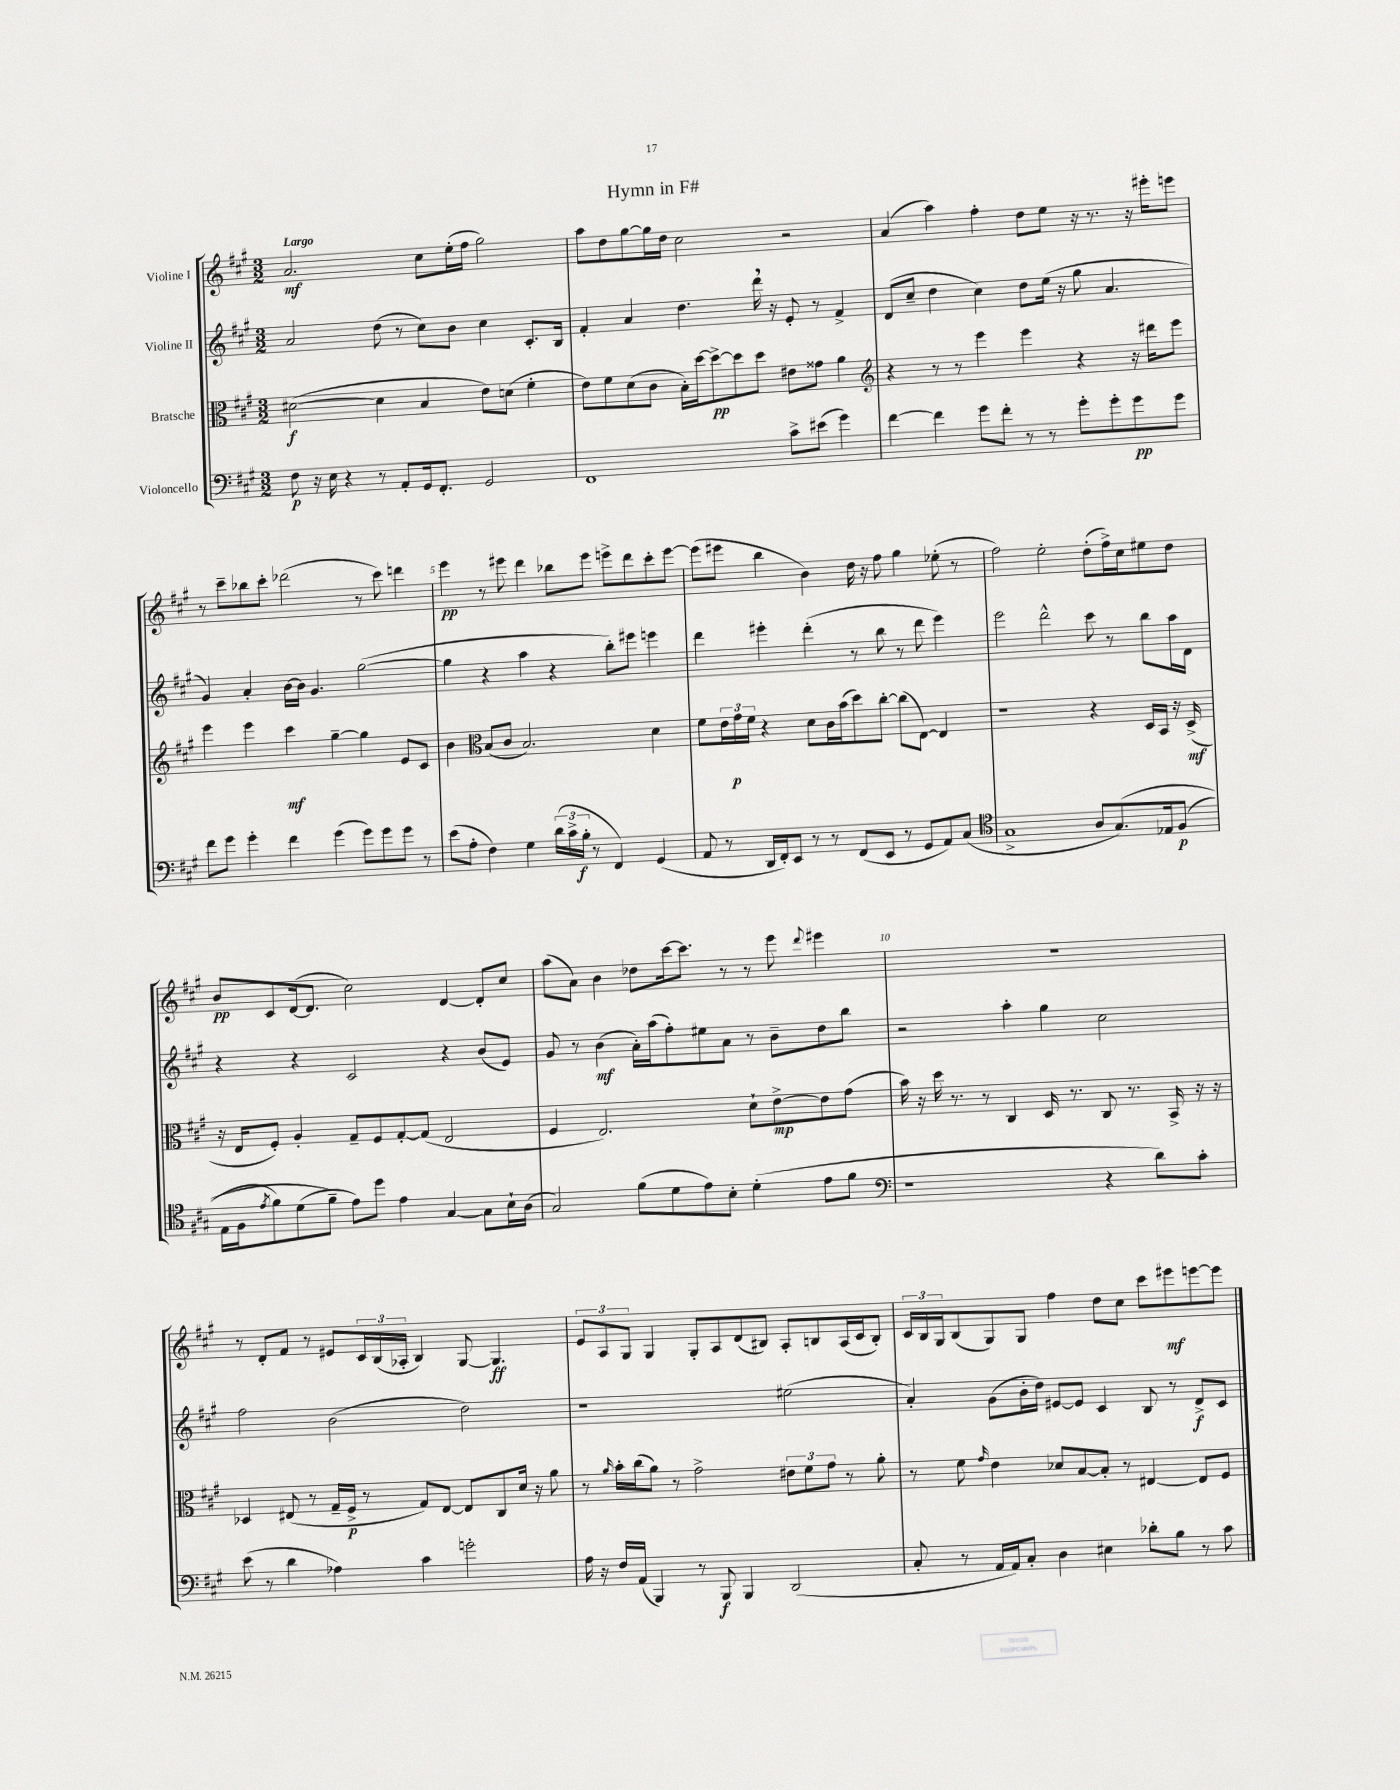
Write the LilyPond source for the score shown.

\header { title = "Hymn in F#" }
<<
\new StaffGroup <<
\new Staff = "s0" \with { instrumentName = "Violine I" } {
    \clef treble \key a \major \numericTimeSignature \time 3/2 \tempo "Largo"
    a'2.\mf cis''8 e''16-.( fis''16 gis''2) |
    a''8 d''8 gis''8~ gis''16 d''16 cis''2 r2 |
    a'4( a''4) fis''4-. d''8 e''8 r16 r8. r16 eis'''16-. e'''8 |
    r8 cis'''8-- bes''8 cis'''8-. des'''2( r8 cis'''8) d'''4 |
    e'''4\pp r8 eis'''8 d'''4 bes''8 eis'''8 e'''8-> d'''8 cis'''8-. e'''8~ |
    e'''8( eis'''8 b''4 b'4) d''16 r16 fis''8 gis''4 ees''8-.( r8 |
    fis''2) e''2-. d''8-.( fis''16->) cis''16 eis''8 d''8 |
    b'8\pp cis'8 d'16~( d'8. cis''2) d'4~ d'8-. cis''8 |
    a''8( a'8) b'4 des''8 cis'''16~ cis'''8. r8 r8 e'''8 \appoggiatura { d'''8 } eis'''4 |
    R1. |
    r8 d'8-. fis'8 r8 eis'8 \tuplet 3/2 { cis'16 b16( aes16-. } b4) gis8~ gis4.\ff |
    \tuplet 3/2 { e'8 a8 gis8 } gis4 gis8-. a8 d'8( bis8) a8-. b8 a16( cis'16 b8-.) |
    \tuplet 3/2 { cis'16 b16 gis16 } b8( gis8) gis8 fis''4 d''8 cis''8 cis'''8 eis'''8\mf e'''8~ e'''8 \bar "|." |
}
\new Staff = "s1" \with { instrumentName = "Violine II" } {
    \clef treble \key a \major \numericTimeSignature \time 3/2
    a'2 d''8( r8 cis''8) b'8 cis''4 cis'8.-. b16 |
    fis'4-. a'4 d''4. d'''16 \breathe r16 e'8-. r8 fis'4-> |
    d'8( cis''8-- d''4 cis''4) d''8 e''16( r16 gis''8 a'4. |
    gis'4) a'4-. b'16~ b'16 gis'4. gis''2~( |
    gis''4 r4 a''4 r4 b''8-.) eis'''8 e'''4 |
    d'''4 eis'''4-. d'''4-.( r8 b''8 r8 d'''8 eis'''4) |
    e'''2 d'''2-^ cis'''8 r8 b''8 a''16 d'16 |
    r4 r4 cis'2 r4 b'8( e'8) |
    gis'8 r8 b'4\mf( a'16-.) a''16( fis''8-.) eis''8 a'8 r8 b'8-- d''8 b''8 |
    r2 a''4-. gis''4 cis''2 |
    fis''2 b'2( d''2) |
    r1 eis''2( |
    a'4-.) gis'8( b'16-. d''16) eis'8~ eis'8 cis'4 b8 r8 d'8->\f cis'8 \bar "|." |
}
\new Staff = "s2" \with { instrumentName = "Bratsche" } {
    \clef alto \key a \major \numericTimeSignature \time 3/2
    dis'2~\f( dis'4 b4 e'8) d'8( fis'4-. |
    e'8) fis'8 d'8( cis'8 b16-.) d''16~ d''8~->\pp d''8 d''8 eis'8 gisis'8 a'4 |
    \clef treble r4 r8 r8 e'''4 e'''4 r4 r16 dis'''16 e'''8 |
    e'''4 e'''4 cis'''4\mf gis''4~-- gis''4 e'8 cis'8 |
    b'4 \clef alto b8( cis'8 b2.) d'4 |
    fis'8 \tuplet 3/2 { e'16 gis'16\p fis'16 } r4 d'8 cis'16 b'16( d''8) cis''8~-. cis''8( e8~) e4 |
    r1 r4 d16 b,16 r16 d16->\mf( |
    r16 e16 fis8-.) a4-. gis8-- fis8 gis8~-. gis8( e2 |
    fis4 e2.) d'8-! e'8~->\mp e'8 gis'8( |
    b'16) r16 d''16 r8. r8 cis4 d16 r8. cis8 r8. b,16-> r16 r16 |
    des4 eis8( r8 gis16-- fis16->\p r8 gis8) eis8~ eis8 cis8 d'16 r16 a'8 |
    r8 \grace { a'16 } b'16-. cis''16( a'8) r8 gis'2-> \tuplet 3/2 { eis'8 fis'8 gis'8 } r8 a'8-. |
    r8 fis'8 \grace { gis'16 } e'4 des'8 b8~ b8-. r8 eis4~ eis8 fis8 \bar "|." |
}
\new Staff = "s3" \with { instrumentName = "Violoncello" } {
    \clef bass \key a \major \numericTimeSignature \time 3/2
    fis8\p r16 e16 r4 r8 a,8-. gis,16 fis,8.-. gis,2 |
    fis,1 cis'8-> eis'8( gis'4) |
    fis'4~ fis'4 gis'8 fis'8-. r8 r8 gis'8-. gis'8-. gis'8\pp gis'8 |
    fis'8 gis'8 gis'4-. fis'4 gis'4( gis'8) gis'8 gis'8 r8 |
    e'8( a8-. fis4) gis4 \tuplet 3/2 { d'16( cis'16-> b16-.\f } r8 fis,4) gis,4( |
    a,8 r8 d,16 fis,16-.) e,8 r8 r8 fis,8( e,8 r8 gis,8 a,8) cis8( |
    \clef tenor gis1-> a8 gis8.)\( ees16 fis8\p( |
    e16 fis16 \acciaccatura { e'8 } fis'8) d'8( fis'8--\) e'8) d''8 e'4 gis4~ gis8 b16-! a16( |
    gis2) fis'8( d'8 e'8) b8-. d'4-.( e'8 fis'8 |
    \clef bass r1 r4 d'8) cis'8-. |
    e'8( r8 d'4 aes4) cis'4 g'2-. |
    a16 r16 fis16 a,16( b,,4) r8 b,,8\f b,,4 d,2( |
    cis8-. r8 a,16 a,16) cis8-. d4 eis4 des'8-. b8 r8 cis'8 \bar "|." |
}
>>
>>
\layout { \context { \Score \override BarNumber.break-visibility = ##(#f #t #t) barNumberVisibility = #(every-nth-bar-number-visible 5) } }
